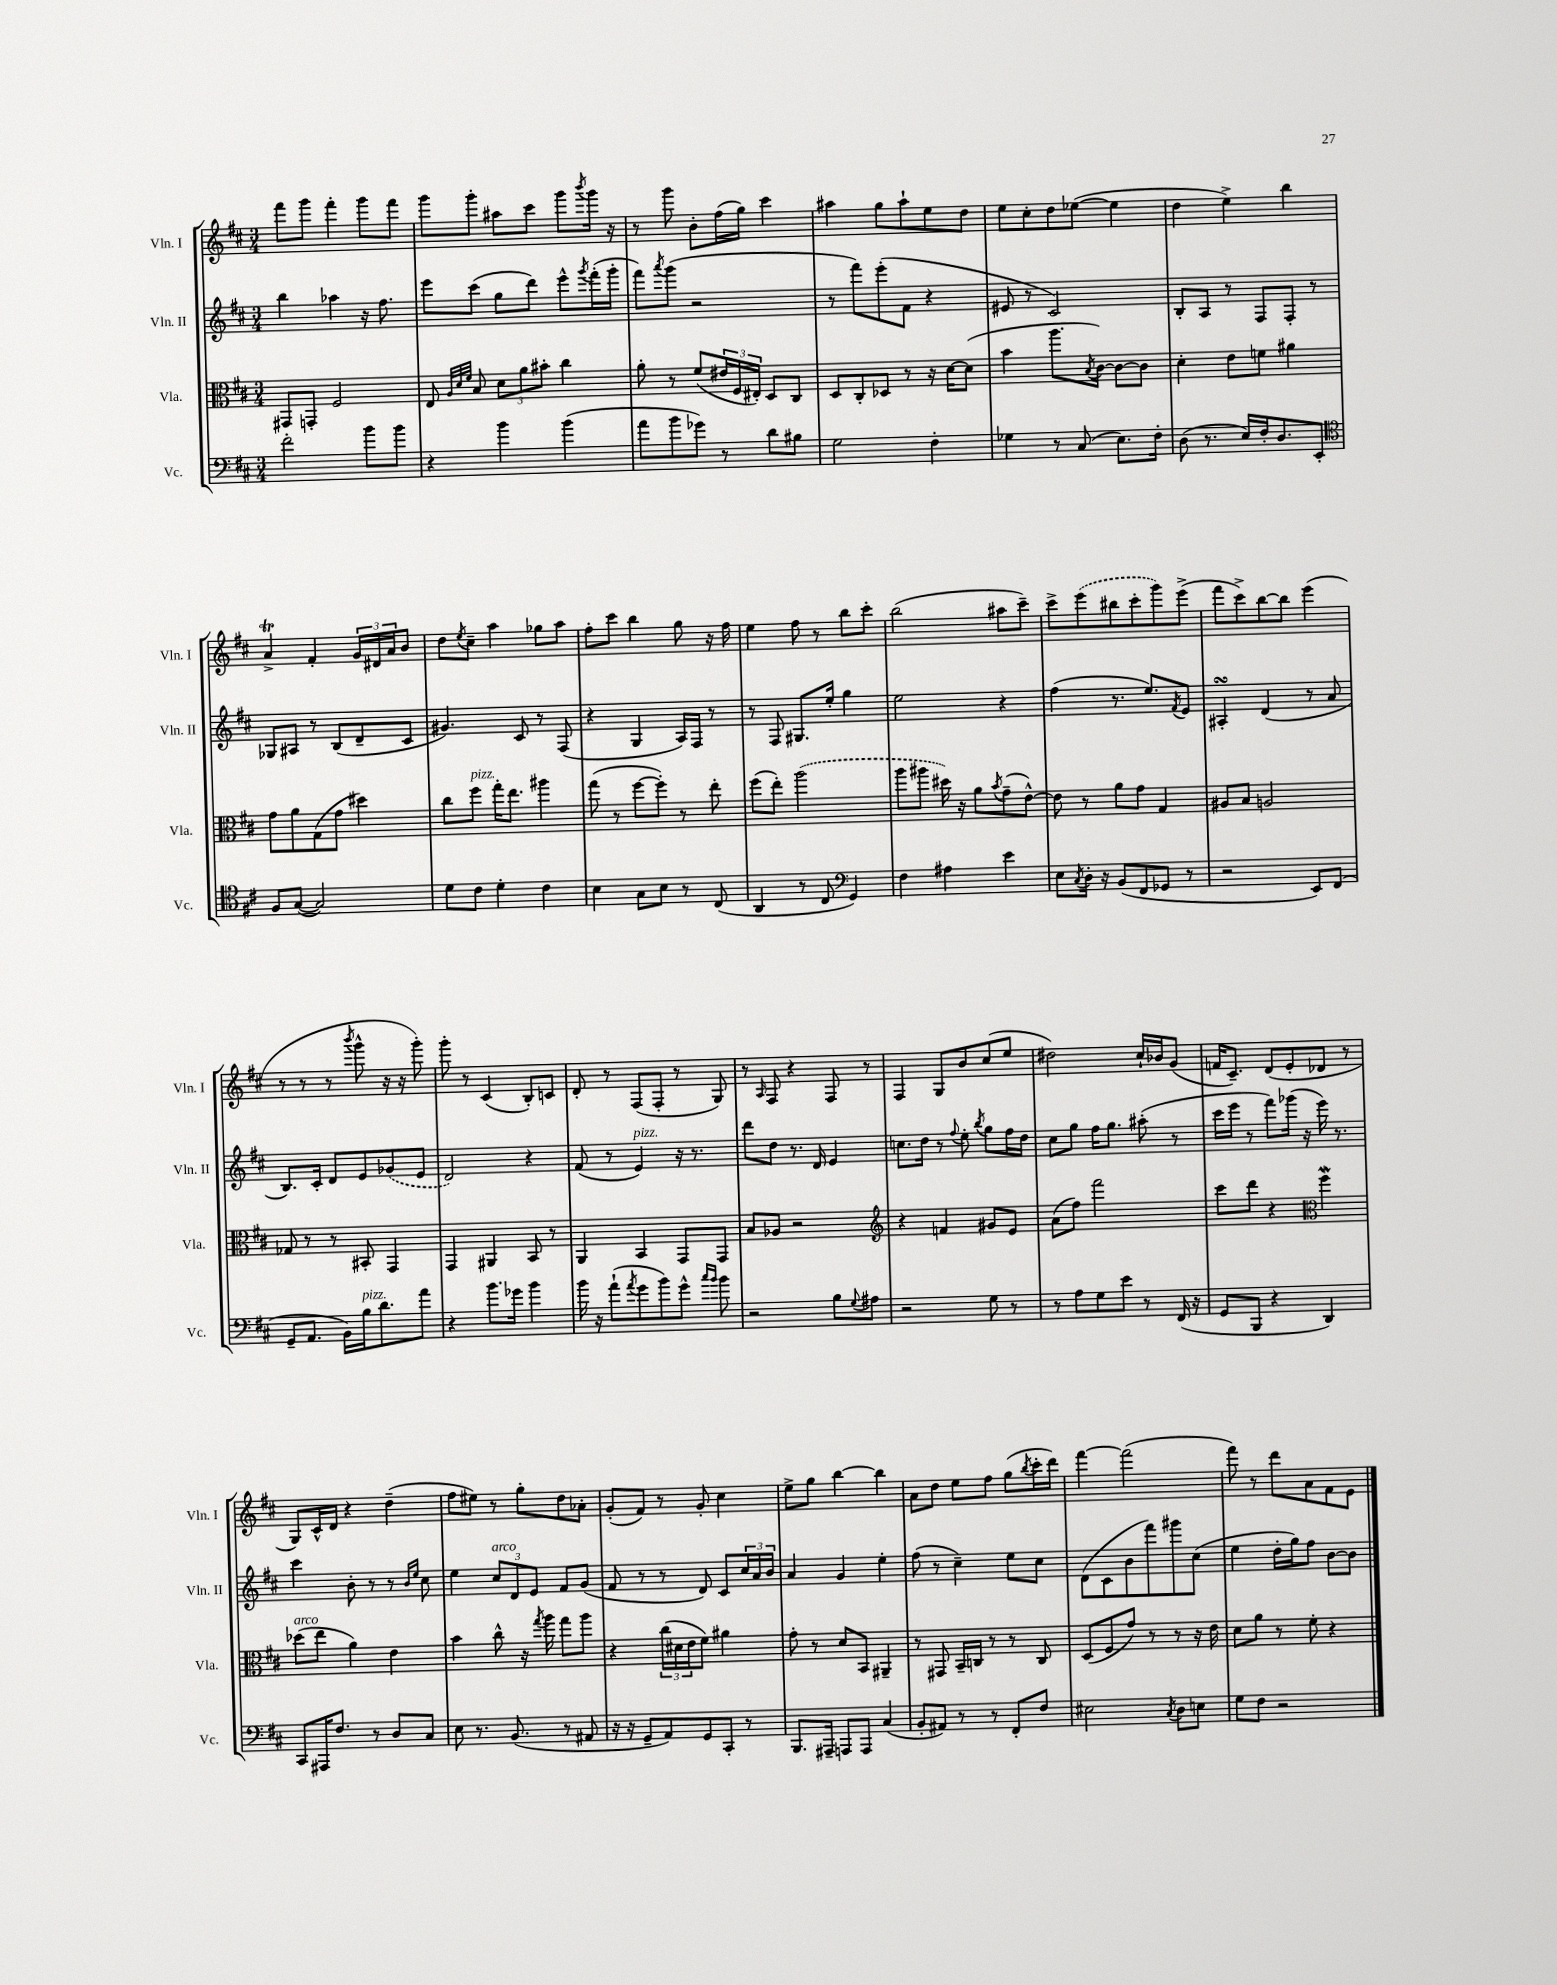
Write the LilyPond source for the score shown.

<<
\new StaffGroup <<
\new Staff = "s0" \with { instrumentName = "Vln. I" shortInstrumentName = "Vln. I" } {
    \clef treble \key d \major \numericTimeSignature \time 3/4
    fis'''8 g'''8 fis'''4-. g'''8 fis'''8 |
    g'''8 g'''8-. ais''8 cis'''8 g'''8 \acciaccatura { b'''8 } g'''16 r16 |
    r8 g'''8 b'8-. fis''16( g''16) cis'''4 |
    ais''4 g''8 ais''8-! e''8 d''8 |
    e''8 cis''8-. d''8 ees''8~( ees''4 |
    d''4 e''4->) b''4 |
    a'4->\trill fis'4-. \tuplet 3/2 { g'16 dis'16 a'16 } b'8 |
    d''8 \acciaccatura { e''8 } cis''8-- a''4 ges''8 a''8 |
    fis''8-. cis'''8 b''4 g''8 r16 fis''16 |
    e''4 fis''8 r8 b''8 cis'''8-. |
    b''2( ais''8 cis'''8--) |
    cis'''8-> \once \slurDashed e'''8( bis''8 cis'''8-. g'''8) e'''8->( |
    fis'''8 cis'''8->) b''8~ b''8 e'''4( |
    r8 r8 r8 \acciaccatura { b'''8 } g'''8-^ r16 r16 g'''8-.) |
    g'''8-. r8 cis'4( b8-.) c'8 |
    d'8-. r8 fis8( fis8-. r8 g8) |
    r8 \grace { a16 } fis8 r4 fis8 r8 |
    fis4 g8 b'8 cis''8( e''8 |
    dis''2) cis''16-! bes'16 g'8( |
    f'16 cis'8.--) d'8( e'8-. des'8 r8 |
    g8) cis'16-^ d'16 r4 d''4--( |
    fis''8 eis''8) r8 g''8-. d''8 aes'8-. |
    g'8-.( fis'8) r8 g'8-. cis''4 |
    e''8-> g''8 b''4~ b''4 |
    a'8 d''8 e''8 fis''8 g''8( \acciaccatura { b''8 } cis'''16-. d'''16) |
    fis'''4~ fis'''2( |
    fis'''8) r8 d'''8 a'8 fis'8 e'8 \bar "|." |
}
\new Staff = "s1" \with { instrumentName = "Vln. II" shortInstrumentName = "Vln. II" } {
    \clef treble \key d \major \numericTimeSignature \time 3/4
    b''4 aes''4 r16 fis''8. |
    e'''8 cis'''8( g''8 d'''8) e'''8-^ \acciaccatura { g'''8 } fis'''16-.( g'''16-. |
    fis'''8) \acciaccatura { a'''8 } g'''8( r2 |
    r8 fis'''8) e'''8-.( fis'8 r4 |
    eis'8 r8 cis'2) |
    b8-. a8 r8 fis8 fis8-. r8 |
    ges8 ais8 r8 b8( d'8-- cis'8 |
    gis'4.) cis'8 r8 fis8( |
    r4 g4 a16) fis16 r8 |
    r8 fis8 gis8. e''16-. g''4 |
    e''2 r4 |
    fis''4( r8. e''8.) \acciaccatura { fis'8 } e'8 |
    ais4-.\turn d'4( r8 a'8 |
    b8.) cis'16-. d'8 e'8 \once \slurDashed ges'8( e'8 |
    d'2) r4 |
    fis'8( r8 e'4^\markup { \italic "pizz." }) r16 r8. |
    d'''8 d''8 r8. d'16 e'4 |
    c''8. d''16 r8 \appoggiatura { fis''8 } e''8-. \acciaccatura { b''8 } g''8 fis''16 d''16 |
    cis''8 g''8 fis''16 g''8. ais''8-.( r8 |
    cis'''16 e'''16 r8 fis'''8) ges'''16( r16 e'''16) r8. |
    cis'''4 b'8-. r8 r8 \grace { b'16 e''16 } cis''8 |
    e''4 \tuplet 3/2 { cis''8^\markup { \italic "arco" } d'8 e'8 } fis'8 g'8( |
    fis'8 r8 r8 d'8) cis'8 \tuplet 3/2 { cis''16 a'16 b'16 } |
    a'4 g'4 e''4-. |
    fis''8( r8 cis''4--) e''8 cis''8 |
    d'8( cis'8 b'8 fis'''8) gis'''8 cis''8( |
    e''4 d''16-. g''16) fis''8 b'8~ b'8 \bar "|." |
}
\new Staff = "s2" \with { instrumentName = "Vla." shortInstrumentName = "Vla." } {
    \clef alto \key d \major \numericTimeSignature \time 3/4
    gis,8 g,8-. fis2 |
    e8 \grace { a32 d'32 fis'32 } b8 \tuplet 3/2 { d'8 a'8 bis'8-. } cis''4 |
    a'8-. r8 fis'8( \tuplet 3/2 { eis'16 fis16 eis16-.) } d8 cis8 |
    d8 cis8-. des8 r8 r16 d'16~ d'8( |
    b'4 a''8. \acciaccatura { b8 } cis'16~) cis'8~ cis'8 |
    d'4-. e'8 f'8 ais'4 |
    g'8 a'8 g8( g'8 dis''4) |
    cis''8 fis''8^\markup { \italic "pizz." } g''16-. e''8. ais''4 |
    g''8( r8 fis''8~ fis''8-.) r8 e''8-. |
    fis''8( e''8-.) \once \slurDashed a''2( |
    a''8 ais''8 dis''16) r16 a'8 \acciaccatura { b'8 } g'8--( e'8~-^) |
    e'8 r8 a'8 g'8 g4 |
    ais8 b8 a2 |
    ges8 r8 r8 bis,8-. g,4 |
    g,4 ais,4 b,8 r8 |
    a,4 b,4 g,8 g,8 |
    b8 aes8 r2 |
    \clef treble r4 f'4 gis'8 e'8 |
    a'8( fis''8) fis'''2 |
    cis'''8 d'''8 r4 \clef alto fis''4\mordent |
    des''8^\markup { \italic "arco" }( e''8 a'4) e'4 |
    b'4 cis''8-^ r16 \acciaccatura { g''8 } a''16 g''8 a''8 |
    r4 \tuplet 3/2 { cis''16( dis'16 e'16 } fis'8) ais'4 |
    g'8-. r8 d'8 b,8 ais,4-- |
    r8 gis,8 b,16-- c16 r8 r8 c8 |
    d8( fis8 g'8) r8 r8 r16 e'16 |
    d'8 a'8 r8 fis'8-. r4 \bar "|." |
}
\new Staff = "s3" \with { instrumentName = "Vc." shortInstrumentName = "Vc." } {
    \clef bass \key d \major \numericTimeSignature \time 3/4
    fis'2-. b'8 b'8 |
    r4 b'4 b'4( |
    a'8 b'8 ges'8) r8 d'8 bis8 |
    g2 fis4-. |
    ges4 r8 cis8( e8.) fis16-. |
    d8( r8. e16) fis16-. d8. e,8-. |
    \clef tenor fis8 g8~( g2) |
    d'8 cis'8 d'4-. cis'4 |
    b4 g8 b8 r8 cis8( |
    a,4 r8 cis8 \clef bass g,4) |
    fis4 ais4 e'4 |
    e8 \acciaccatura { cis8 } d16-. r16 b,8( fis,8 ges,8 r8 |
    r2 e,8) fis,8( |
    g,8-- a,8. b,16) b16^\markup { \italic "pizz." } d'8. a'8 |
    r4 b'8. ges'16 b'4 |
    b'16 r16 a'8-!( \acciaccatura { a'8 } g'8 b'8) g'8-^ \grace { cis''16 b'16 } b'8 |
    r2 b8 \appoggiatura { g8 } ais8 |
    r2 g8 r8 |
    r8 a8 g8 e'8 r8 fis,16( r16 |
    g,8 b,,8 r4 d,4) |
    cis,8 ais,,16 fis8. r8 d8 cis8 |
    e8 r8. b,8.( r8 ais,8 |
    r16 r16 g,8-- a,8) g,8 cis,8-. r8 |
    b,,8. ais,,16-- a,,8 a,,8 cis4( |
    b,8-. ais,8) r8 r8 fis,8-. fis8 |
    eis2 \acciaccatura { cis8 } d8 e8 |
    g8 fis8 r2 \bar "|." |
}
>>
>>
\layout { \context { \Score \remove "Bar_number_engraver" } }
